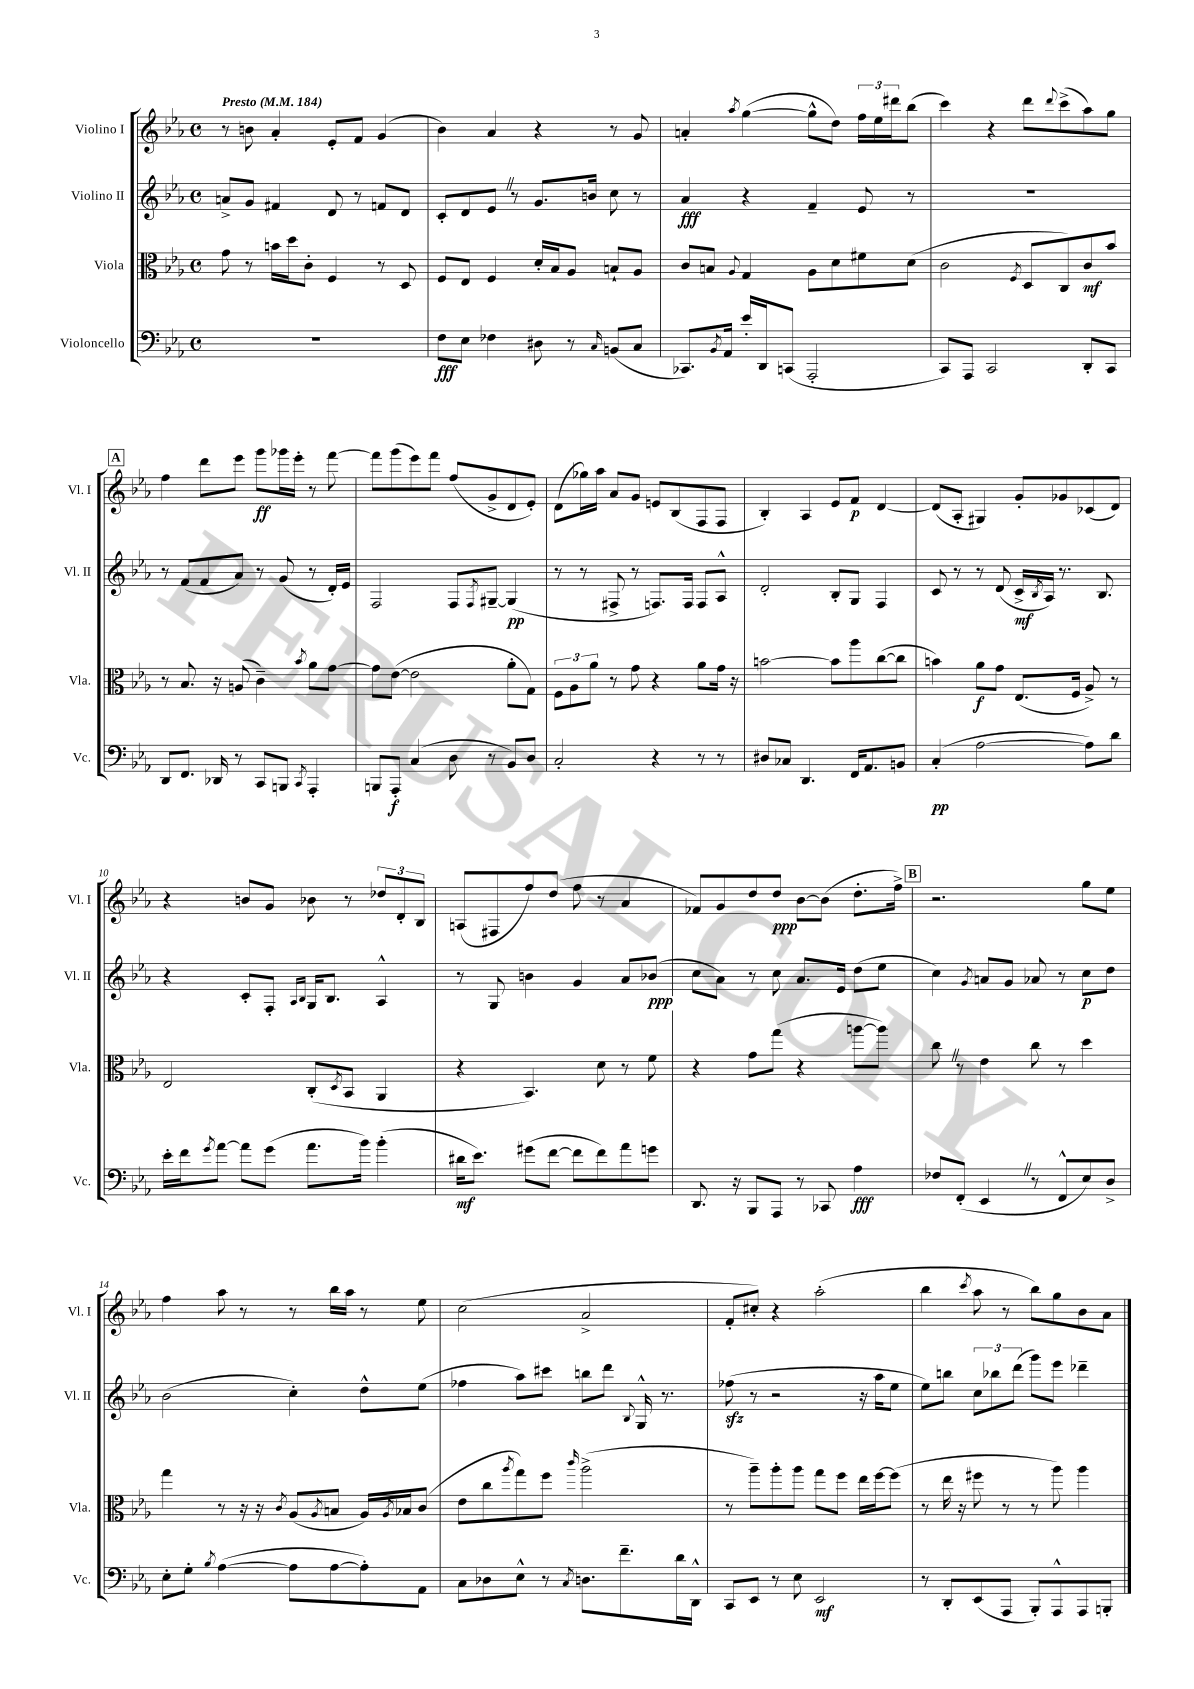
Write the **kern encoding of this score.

**kern	**dynam	**kern	**dynam	**kern	**dynam	**kern	**dynam
*part4	*part4	*part3	*part3	*part2	*part2	*part1	*part1
*staff4	*staff4	*staff3	*staff3	*staff2	*staff2	*staff1	*staff1
*I"Violoncello	*	*I"Viola	*	*I"Violino II	*	*I"Violino I	*
*I'Vc.	*	*I'Vla.	*	*I'Vl. II	*	*I'Vl. I	*
*clefF4	*	*clefC3	*	*clefG2	*	*clefG2	*
*k[b-e-a-]	*	*k[b-e-a-]	*	*k[b-e-a-]	*	*k[b-e-a-]	*
*M4/4	*	*M4/4	*	*M4/4	*	*M4/4	*
*met(c)	*	*met(c)	*	*met(c)	*	*met(c)	*
*MM184	*	*MM184	*	*MM184	*	*MM184	*
=1	=1	=1	=1	=1	=1	=1	=1
!	!	!	!	!	!	!LO:TX:a:B:t=Presto	!
1r	.	8g\	.	8an^/L	.	8r	.
.	.	8r	.	8g/J	.	8bn\	.
.	.	16bn\LL	.	4f#X/	.	4a-'/	.
.	.	16dd\J	.	.	.	.	.
.	.	8c'\J	.	.	.	.	.
.	.	4F/	.	8d/	.	8e-'/L	.
.	.	.	.	8r	.	8f/J	.
.	.	8r	.	8fn/L	.	(4g/	.
.	.	8D/	.	8d/J	.	.	.
=2	=2	=2	=2	=2	=2	=2	=2
8F\L	fff	8F/L	.	8c'/L	.	4b-\)	.
8E-\J	.	8E-/J	.	8d/	.	.	.
4F-X\	.	4F/	.	8e-Z/J	.	4a-/	.
.	.	.	.	8r	.	.	.
8D#X\	.	16d'/LL	.	8.g/L	.	4r	.
.	.	16B-/J	.	.	.	.	.
8r	.	8A-/J	.	.	.	.	.
.	.	.	.	16bn/Jk	.	.	.
16qqC/	.	.	.	.	.	.	.
(8BBn/L	.	8Bn`/L	.	8cc\	.	8r	.
8C/J	.	8A-/J	.	8r	.	8g/	.
=3	=3	=3	=3	=3	=3	=3	=3
8.CC-X/L)	.	8c/L	.	4a-/	fff	4an'/	.
.	.	8Bn/J	.	.	.	.	.
8qBB-/	.	.	.	.	.	.	.
16AA-/Jk	.	.	.	.	.	.	.
.	.	8qqA-/	.	.	.	8qaa-/	.
16e-'/LL	.	4G/	.	4r	.	([4gg\	.
16DD/J	.	.	.	.	.	.	.
(8CCn/J	.	.	.	.	.	.	.
2AAA-'/	.	8A-\L	.	4f~/	.	8gg^^\L]	.
.	.	8d\	.	.	.	8dd\J)	.
.	.	8f#X\	.	8e-/	.	24ff\LL	.
.	.	.	.	.	.	24ee-\	.
.	.	.	.	.	.	24ddd#X\J	.
.	.	(8d\J	.	8r	.	(8bb-\J	.
=4	=4	=4	=4	=4	=4	=4	=4
8CC/L)	.	2c\	.	1r	.	4ccc\)	.
8AAA-/J	.	.	.	.	.	.	.
2CC/	.	.	.	.	.	4r	.
.	.	8qF/	.	.	.	.	.
.	.	8D/L	.	.	.	8ddd\L	.
.	.	.	.	.	.	8qqddd/	.
.	.	8C/)	.	.	.	(8ccc^\	.
8DD'/L	.	8c/	mf	.	.	8aa-\)	.
8CC/J	.	8b-/J	.	.	.	8gg\J	.
!!LO:LB:g=z
!!LO:REH:place=s1:t=A
=5	=5	=5	=5	=5	=5	=5	=5
8DD/L	.	8r	.	8r	.	4ff\	.
8.FF/J	.	8.B-/	.	(8f/L	.	.	.
.	.	.	.	8f/	.	8ddd\L	.
16DD-X/	.	16r	.	.	.	.	.
8r	.	(8An/	.	8a-/J)	.	8eee-\J	.
8CC/L	.	4c~\)	.	8r	.	8ggg\L	ff
8BBBn/J	.	.	.	(8g/	.	16ggg-X\L	.
.	.	.	.	.	.	16eee-'\JJ	.
8qCC/	.	8qb-/	.	.	.	.	.
4AAA-'/	.	8a-\L	.	8r	.	8r	.
.	.	[8g\J	.	16d'/LL)	.	[8fff\	.
.	.	.	.	16e-/JJ	.	.	.
=6	=6	=6	=6	=6	=6	=6	=6
8BBBn/L	.	8g\L]	.	2F/	.	8fff\L]	.
8AAA-'/J	f	([8e-\J	.	.	.	(8ggg\	.
(4C/	.	2e-\]	.	.	.	8eee-\)	.
.	.	.	.	.	.	8fff\J	.
8D\	.	.	.	8F/L	.	(8ff/L	.
.	.	.	.	8qF/	.	.	.
8r	.	.	.	[8G#X~/J	.	8g^/	.
8BB-/L)	.	8a-'\L	.	(4G#/]	pp	8d/	.
8D/J	.	8G\J)	.	.	.	8e-'/J)	.
=7	=7	=7	=7	=7	=7	=7	=7
2C'/	.	12F\L	.	8r	.	(8d\L	.
.	.	12A-\	.	.	.	.	.
.	.	.	.	8r	.	16gg-X\L)	.
.	.	12a-\J	.	.	.	.	.
.	.	.	.	.	.	16aa-\JJ	.
.	.	8r	.	8F#X^/	.	8a-/L	.
.	.	8g\	.	8r	.	8g/J	.
4r	.	4r	.	8.Fn/L)	.	8en/L	.
.	.	.	.	.	.	(8B-/	.
.	.	.	.	16F/Jk	.	.	.
8r	.	8a-\L	.	8F/L	.	8F/	.
8r	.	16g\Jk	.	8A-^^/J	.	8F/J	.
.	.	16r	.	.	.	.	.
=8	=8	=8	=8	=8	=8	=8	=8
8D#X/L	.	[2bn\	.	2d'/	.	4B-'/)	.
8C-X/J	.	.	.	.	.	.	.
4.DD/	.	.	.	.	.	4A-/	.
.	.	8b\L]	.	8B-'/L	.	8e-/L	.
16FF/KL	.	8aa-\	.	8G/J	.	8f/J	p
8.AA-/	.	.	.	.	.	.	.
.	.	([8cc\	.	4F/	.	[4d/	.
8BBn/J	.	8cc\J]	.	.	.	.	.
=9	=9	=9	=9	=9	=9	=9	=9
(4C'/	pp	4bn\)	.	8c/	.	(8d/L]	.
.	.	.	.	8r	.	8A-'/J	.
[2A-\	.	8a-\L	f	8r	.	4G#X/)	.
.	.	8g\J	.	(8d/	.	.	.
.	.	(8.E-/L	.	16c^/LL	mf	8g'/L	.
.	.	.	.	8qB-/	.	.	.
.	.	.	.	16A-/JJ)	.	.	.
.	.	.	.	8.r	.	8g-X/	.
.	.	16F/Jk	.	.	.	.	.
8A-\L])	.	8A-^/)	.	.	.	(8c-X/	.
.	.	.	.	8.B-/	.	.	.
8d\J	.	8r	.	.	.	8d/J)	.
!!LO:LB:g=z
=10	=10	=10	=10	=10	=10	=10	=10
16e-'\LL	.	2E-/	.	4r	.	4r	.
16f\J	.	.	.	.	.	.	.
8qg/	.	.	.	.	.	.	.
[8a-\J	.	.	.	.	.	.	.
8a-\L]	.	.	.	8c'/L	.	8bn/L	.
(8g\J	.	.	.	8F'/J	.	8g/J	.
.	.	.	.	16qqA-/LL	.	.	.
.	.	.	.	16qqB-/JJ	.	.	.
8.a-\L	.	(8C'/L	.	16G/KL	.	8b-X\	.
.	.	.	.	8.B-/J	.	.	.
.	.	8qD/	.	.	.	.	.
.	.	8BB-/J	.	.	.	8r	.
16b-\Jk)	.	.	.	.	.	.	.
(4b-'\	.	4AA-/	.	4A-^^/	.	12dd-X/L	.
.	.	.	.	.	.	12d'/	.
.	.	.	.	.	.	12B-/J	.
=11	=11	=11	=11	=11	=11	=11	=11
16d#X\KL	mf	4r	.	8r	.	(8An/L	.
8.e-\J)	.	.	.	.	.	.	.
.	.	.	.	8G/	.	8F#X/	.
(8g#X\L	.	4.BB-/)	.	4bn\	.	8ff/)	.
[8f\J	.	.	.	.	.	(8dd/J	.
8f\L]	.	.	.	4g/	.	8ff\	.
8f\)	.	8d\	.	.	.	8r	.
8a-\	.	8r	.	8a-/L	.	4a-/	.
8gn\J	.	8f\	.	(8b-X/J	ppp	.	.
=12	=12	=12	=12	=12	=12	=12	=12
8.DD/	.	4r	.	8cc\L	.	8f-X/L)	.
.	.	.	.	8a-\J)	.	8g/	.
16r	.	.	.	.	.	.	.
8BBB-/L	.	8g\L	.	8r	.	8dd/	.
8AAA-/J	.	(8gg\J	.	8cc\	.	8dd/J	ppp
8r	.	4r	.	8.a-/L	.	[8b-\L	.
8CC-X/	.	.	.	.	.	(8b-\J]	.
.	.	.	.	16e-/Jk	.	.	.
4A-\	fff	[8aan\L	.	(8dd\L	.	8.dd'\L	.
.	.	8aa\J])	.	8ee-\J	.	.	.
.	.	.	.	.	.	16ff^\Jk)	.
!!LO:REH:place=s1:t=B
=13	=13	=13	=13	=13	=13	=13	=13
8F-X/L	.	8ccZ\	.	4cc\)	.	2.r	.
(8FF'/J	.	8r	.	.	.	.	.
.	.	.	.	8qg/	.	.	.
4EE-Z/	.	4e-\	.	8an/L	.	.	.
.	.	.	.	8g/J	.	.	.
8r	.	8cc\	.	8a-X/	.	.	.
8FF^^/L	.	8r	.	8r	.	.	.
8E-/)	.	4dd\	.	8cc\L	p	8gg\L	.
8D^/J	.	.	.	8dd\J	.	8ee-\J	.
!!LO:LB:g=z
=14	=14	=14	=14	=14	=14	=14	=14
8E-'\L	.	4gg\	.	(2b-\	.	4ff\	.
8G'\J	.	.	.	.	.	.	.
8qB-/	.	.	.	.	.	.	.
([4A-\	.	8r	.	.	.	8aa-\	.
.	.	16r	.	.	.	8r	.
.	.	16r	.	.	.	.	.
.	.	8qc/	.	.	.	.	.
8A-\L]	.	(8A-/L	.	4cc'\)	.	8r	.
.	.	8qA-/	.	.	.	.	.
[8A-\	.	8Bn/J	.	.	.	16bb-\LL	.
.	.	.	.	.	.	16aa-\JJ	.
8A-'\])	.	16A-/LL)	.	8dd^^\L	.	8r	.
.	.	8qA-/	.	.	.	.	.
.	.	16B-X/J	.	.	.	.	.
8AA-\J	.	(8c/J	.	(8ee-\J	.	8ee-\	.
=15	=15	=15	=15	=15	=15	=15	=15
8C\L	.	8e-\L	.	4ff-X\	.	(2cc\	.
8D-X\	.	8cc\	.	.	.	.	.
.	.	8qaa-/	.	.	.	.	.
8E-^^\J	.	8gg\)	.	8aa-\L)	.	.	.
8r	.	8ff\J	.	8ccc#X\J	.	.	.
8qC/	.	16qqccc/	.	.	.	.	.
8.Dn\L	.	(2aa-^\	.	8bbn\L	.	2a-^/	.
.	.	.	.	8ddd\J	.	.	.
8.f~\	.	.	.	.	.	.	.
.	.	.	.	8qqB-/	.	.	.
.	.	.	.	16G^^/	.	.	.
.	.	.	.	8.r	.	.	.
16d\L	.	.	.	.	.	.	.
16DD^^\JJ	.	.	.	.	.	.	.
=16	=16	=16	=16	=16	=16	=16	=16
8CC/L	.	8r	.	(8ff-Xzz\	.	8f'/L	.
8EE-/J	.	8aa-~\L)	.	8r	.	8cc#X'/J)	.
8r	.	8aa-'\	.	2r	.	4r	.
8E-\	.	8aa-\J	.	.	.	.	.
2EE-/	mf	8gg\L	.	.	.	(2aa-'\	.
.	.	8ff\J	.	.	.	.	.
.	.	16ee-\LL	.	16r	.	.	.
.	.	[16ff\J	.	16aa-\KL	.	.	.
.	.	(8ff\J]	.	8ee-\J	.	.	.
=17	=17	=17	=17	=17	=17	=17	=17
8r	.	8r	.	8ee-\L)	.	4bb-\	.
8DD'/L	.	16ee-\	.	8bbn\J	.	.	.
.	.	16r	.	.	.	.	.
.	.	.	.	.	.	8qccc/	.
(8EE-/	.	8ff#X\	.	12cc\L	.	8aa-\	.
.	.	.	.	12bb-X\	.	.	.
8AAA-/J	.	8r	.	.	.	8r	.
.	.	.	.	(12ddd\J	.	.	.
8BBB-'/L)	.	8r	.	8ggg\L)	.	8bb-\L)	.
8AAA-^^/	.	8aa-\)	.	8eee-\J	.	8gg\	.
8AAA-/	.	4aa-\	.	4ddd-X~\	.	8b-\	.
8BBBn'/J	.	.	.	.	.	8a-\J	.
==	==	==	==	==	==	==	==
*-	*-	*-	*-	*-	*-	*-	*-
